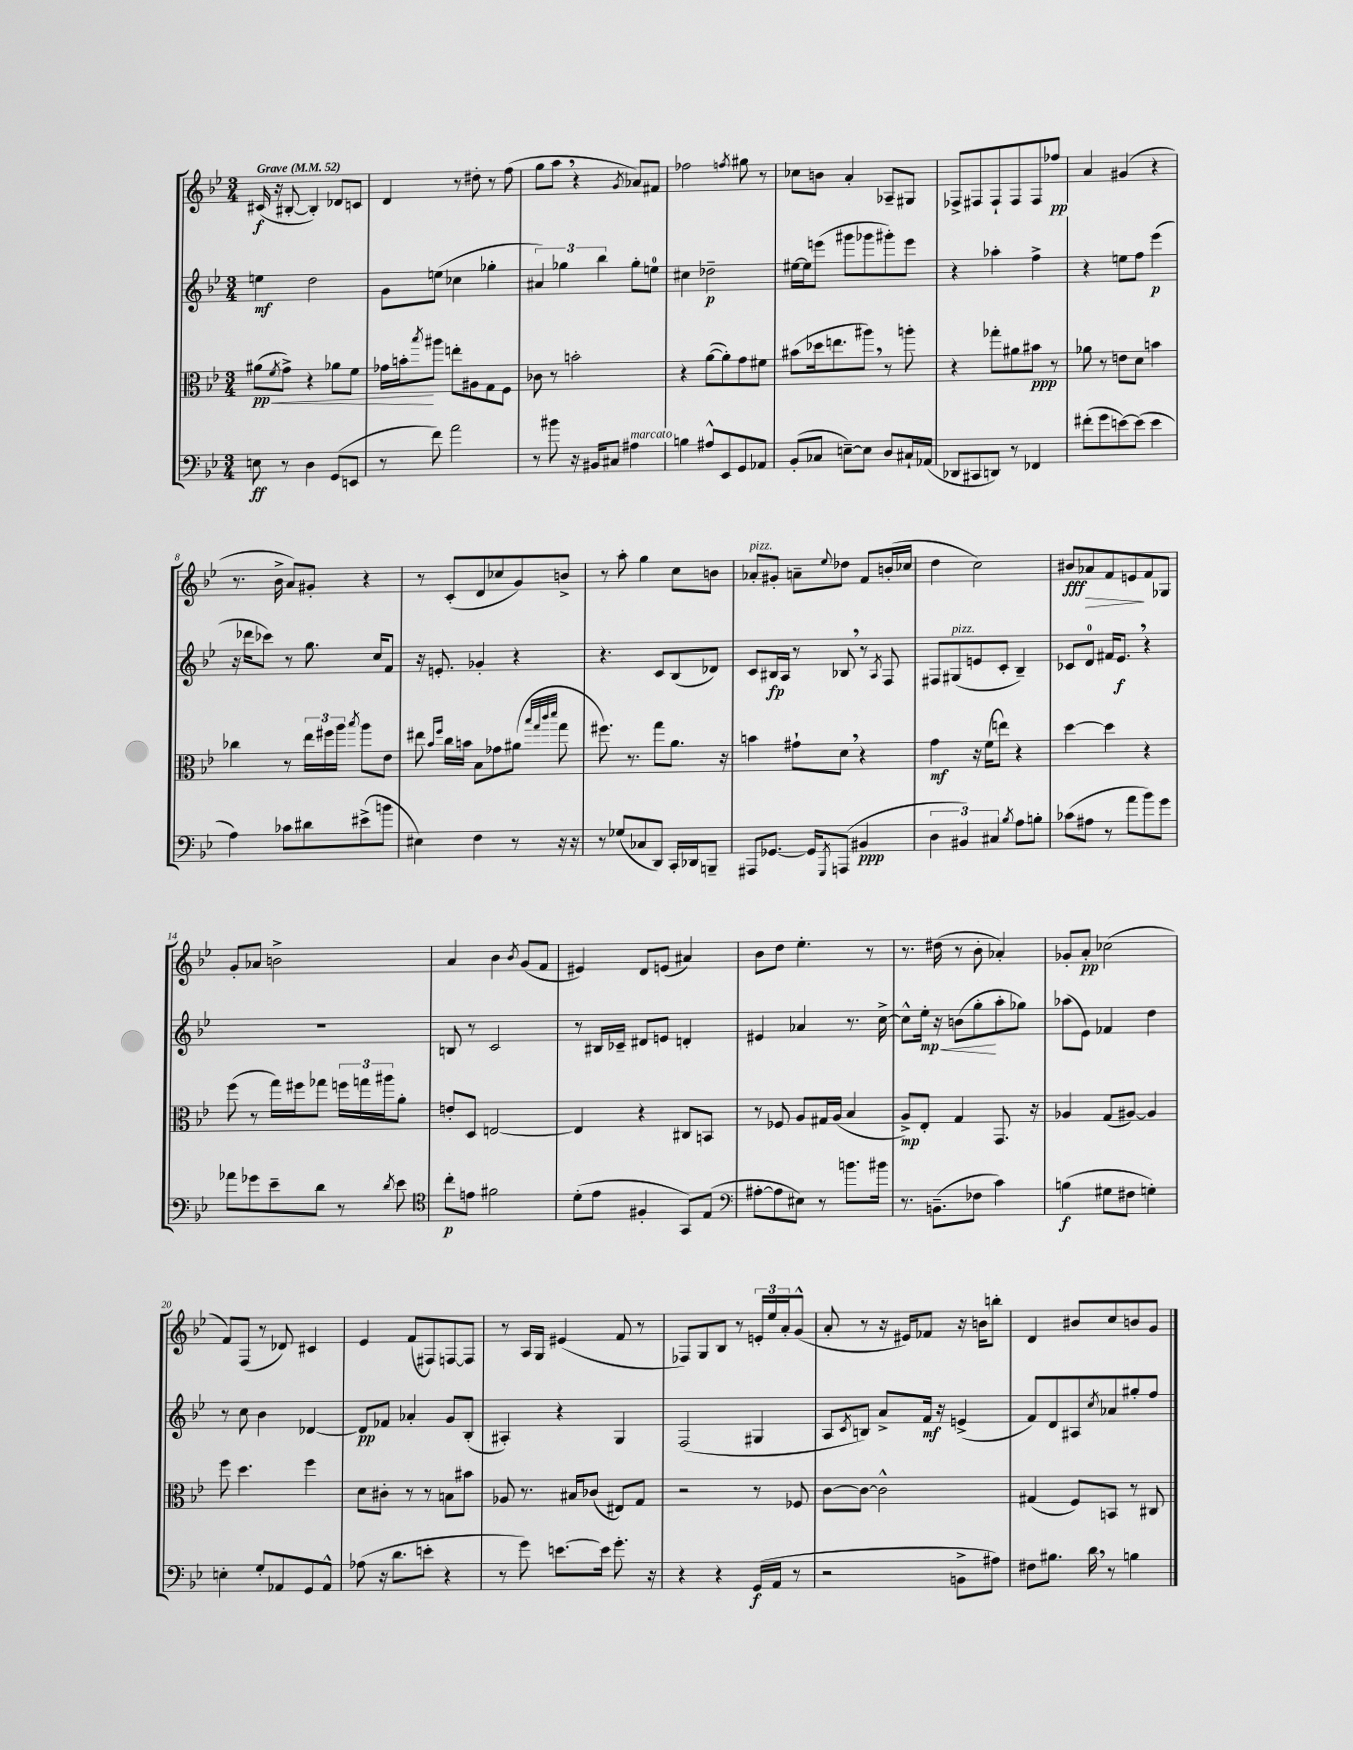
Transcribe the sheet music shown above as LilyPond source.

<<
\new StaffGroup <<
\new Staff = "s0" {
    \clef treble \key bes \major \numericTimeSignature \time 3/4 \tempo "Grave" 4 = 52
    cis'16\f( r16 bis8~-. bis4-.) des'8 c'8 |
    d'4 r8 dis''8-. r8 f''8( |
    g''8 a''8 \breathe r4 \acciaccatura { g'8 } aes'8) fis'8 |
    fes''2 \acciaccatura { f''8 } gis''8 r8 |
    ces''8 b'8 a'4-. aes8-- gis8 |
    fes8-> fis8 fis8-! fis8 fis8 fes''8\pp |
    a'4 gis'4( r4 |
    r8. bes'16-> a'8) gis'8-. r4 |
    r8 c'8-.( d'8 ces''8 g'8) b'8-> |
    r8 a''8-. g''4 c''8 b'8 |
    aes'8-.^\markup { \italic "pizz." } gis'8-. a'8-- \appoggiatura { ees''8 } des''8 f'8 b'16-.( ces''16 |
    d''4 c''2) |
    bis'8\fff aes'8\> f'8 e'8\! f'8 ges8 |
    g'8-. aes'8 b'2-> |
    a'4 bes'4 \acciaccatura { bes'8 } g'8( f'8 |
    eis'4) d'8 e'8( ais'4) |
    bes'8 d''8 ees''4.-. r8 |
    r8. dis''16( r8 bes'8-. aes'4-.) |
    ges'8-. a'8-.\pp ces''2( |
    f'8) f8( r8 des'8) cis'4 |
    ees'4 f'8( fis8) f8~ f8 |
    r8 a16 g16 eis'4( f'8 r8 |
    fes8) g8 bes8 r8 \tuplet 3/2 { e'16-. ees''16 a'16-. } g'8-^( |
    a'8-. r8 r16 eis'16) fes'8 r16 b'16 b''8-. |
    d'4 bis'8 c''8 b'8 g'8 \bar "|." |
}
\new Staff = "s1" {
    \clef treble \key bes \major \numericTimeSignature \time 3/4
    e''4\mf d''2 |
    g'8 e''8( ces''4 ges''4-. |
    \tuplet 3/2 { ais'4) ges''4 bes''4 } ges''8-. e''8-0 |
    cis''4 des''2--\p |
    eis''16~ eis''16 e'''8( gis'''8 ges'''8 gis'''8-.) e'''8 |
    r4 aes''4-. f''4-> |
    r4 e''8 f''8 ees'''4\p( |
    r16 des'''16 ces'''8) r8 g''8. c''16 f'8 |
    r16 e'8.-. ges'4-. r4 |
    r4. c'8 bes8( des'8) |
    c'8 bis16\fp a16 r8 bes8 \breathe r8 \acciaccatura { a8 } f8 |
    fis8 gis8^\markup { \italic "pizz." }( e'8 c'8-. bes4--) |
    ces'8 d'8-0 fis'16 ees'8.\f \breathe r4 |
    R2. |
    b8 r8 c'2 |
    r8 bis16 ces'16-- dis'8 e'8 d'4-. |
    eis'4 aes'4 r8. c''16~-> |
    c''8-^ ees''16-.\mp\< r16 b'8( g''8-.\! a''8-. ges''8) |
    aes''8( ees'8) fes'4 d''4 |
    r8 c''8 bes'4 des'4~ |
    des'8\pp fes'8 aes'4-. g'8 bes8-.( |
    ais4-.) r4 g4 |
    f2( gis4 |
    a8 \acciaccatura { c'8 } b8) a'8-> f'16\mf r16 e'4->( |
    f'8) d'8 ais8 \acciaccatura { c''8 } aes'8 gis''8-. f''8 \bar "|." |
}
\new Staff = "s2" {
    \clef alto \key bes \major \numericTimeSignature \time 3/4
    ais'8\pp\<( \acciaccatura { f'8 } g'8->) r4 aes'8 f'8 |
    ges'16 b'16-.\! \acciaccatura { bes''8 } ais''8 e''8-. ais8 g8 f8 |
    ces'8 r8 b'2-. |
    r4 a'8~( a'8-.) g'8 fis'8 |
    bis'8( des''16 e''8. ais''8) \breathe r8 a''8-. |
    r4 ges''8-. ais'8 bis'8\ppp r8 |
    aes'8 r8 e'8 d'8 b'4 |
    ces''4 r8 \tuplet 3/2 { ees''16 fis''16 a''16 } \acciaccatura { bes''8 } a''8 ees'8 |
    eis''8 \grace { bes'16 f''16 } c''16 b'16 bes8 ges'8 ais'8( \grace { bes''32 g''32 c'''32 d'''32 } g''8 |
    fis''8.) r8. g''8 a'8. r16 |
    b'4 gis'8-! d'8 \breathe r4 |
    g'4\mf r16 f'16( e''8) r4 |
    d''4~ d''4 r4 |
    f''8( r8 g''16) fis''16 ges''8 \tuplet 3/2 { f''16 g''16 ais''16 } a'8-. |
    e'8-. d8 e2~ |
    e4 r4 cis8 b,8 |
    r8 fes8 a8 gis16 a16( bes4 |
    a8->\mp) ees8-. g4 g,8. r16 |
    aes4 g8( ais8~) ais4 |
    f''8 d''4. f''4 |
    d'8 cis'8-. r8 r8 b8 bis'8 |
    aes8 r8. bis16 ces'8( eis8) g8 |
    r2 r8 fes8 |
    c'8~ c'8~ c'2-^ |
    gis4( f8) b,8 r8 cis8 \bar "|." |
}
\new Staff = "s3" {
    \clef bass \key bes \major \numericTimeSignature \time 3/4
    e8\ff r8 d4 g,8( e,8 |
    r8 f'8) a'2 |
    r8 bis'8 r16 bis,16 cis8 ais4^\markup { \italic "marcato" } |
    b4 ais8-^ ees,8 g,8 aes,8 |
    bes,8-.( ces8 e8~--) e8 d8 cis16-! aes,16( |
    des,8 cis,8 d,8) r8 fes,4 |
    fis'8-.( g'8 e'8~) e'8( e'4 |
    a4) ces'8 dis'8 eis'8->( b'8 |
    eis4) f4 r8 r16 r16 |
    r8 ges8( ces8 d,8) c,16-. des,16 b,,8-- |
    ais,,8 ges,8.~ ges,16 \acciaccatura { g,,8 } a,,8( bis,4\ppp |
    \tuplet 3/2 { d4 bis,4) cis4 } \acciaccatura { bes8 } a8 b8-. |
    ces'8( ais8 r8 a'8 bes'8) g'8 |
    aes'8 ges'8 ees'8-- d'8 r8 \acciaccatura { d'8 } ees'8 |
    \clef tenor c''8-.\p e'8 fis'2 |
    d'8-.( ees'8 fis4-. g,8) ees8( |
    \clef bass ais8~-. ais8 eis8) r8 b'8. bis'16 |
    r8. b,8.--( fes8 c'4) |
    b4\f( gis8 fis8 g4-.) |
    e4-. g8-. aes,8 g,8 aes,8-^ |
    aes8( r16 d'8. e'8-. r4 |
    r8 g'8) e'8.~ e'16 g'8.-. r16 |
    r4 r4 g,16\f( a,16 r8 |
    r2 b,8-> ais8) |
    fis8 bis8. d'16 \breathe r8 b4 \bar "|." |
}
>>
>>
